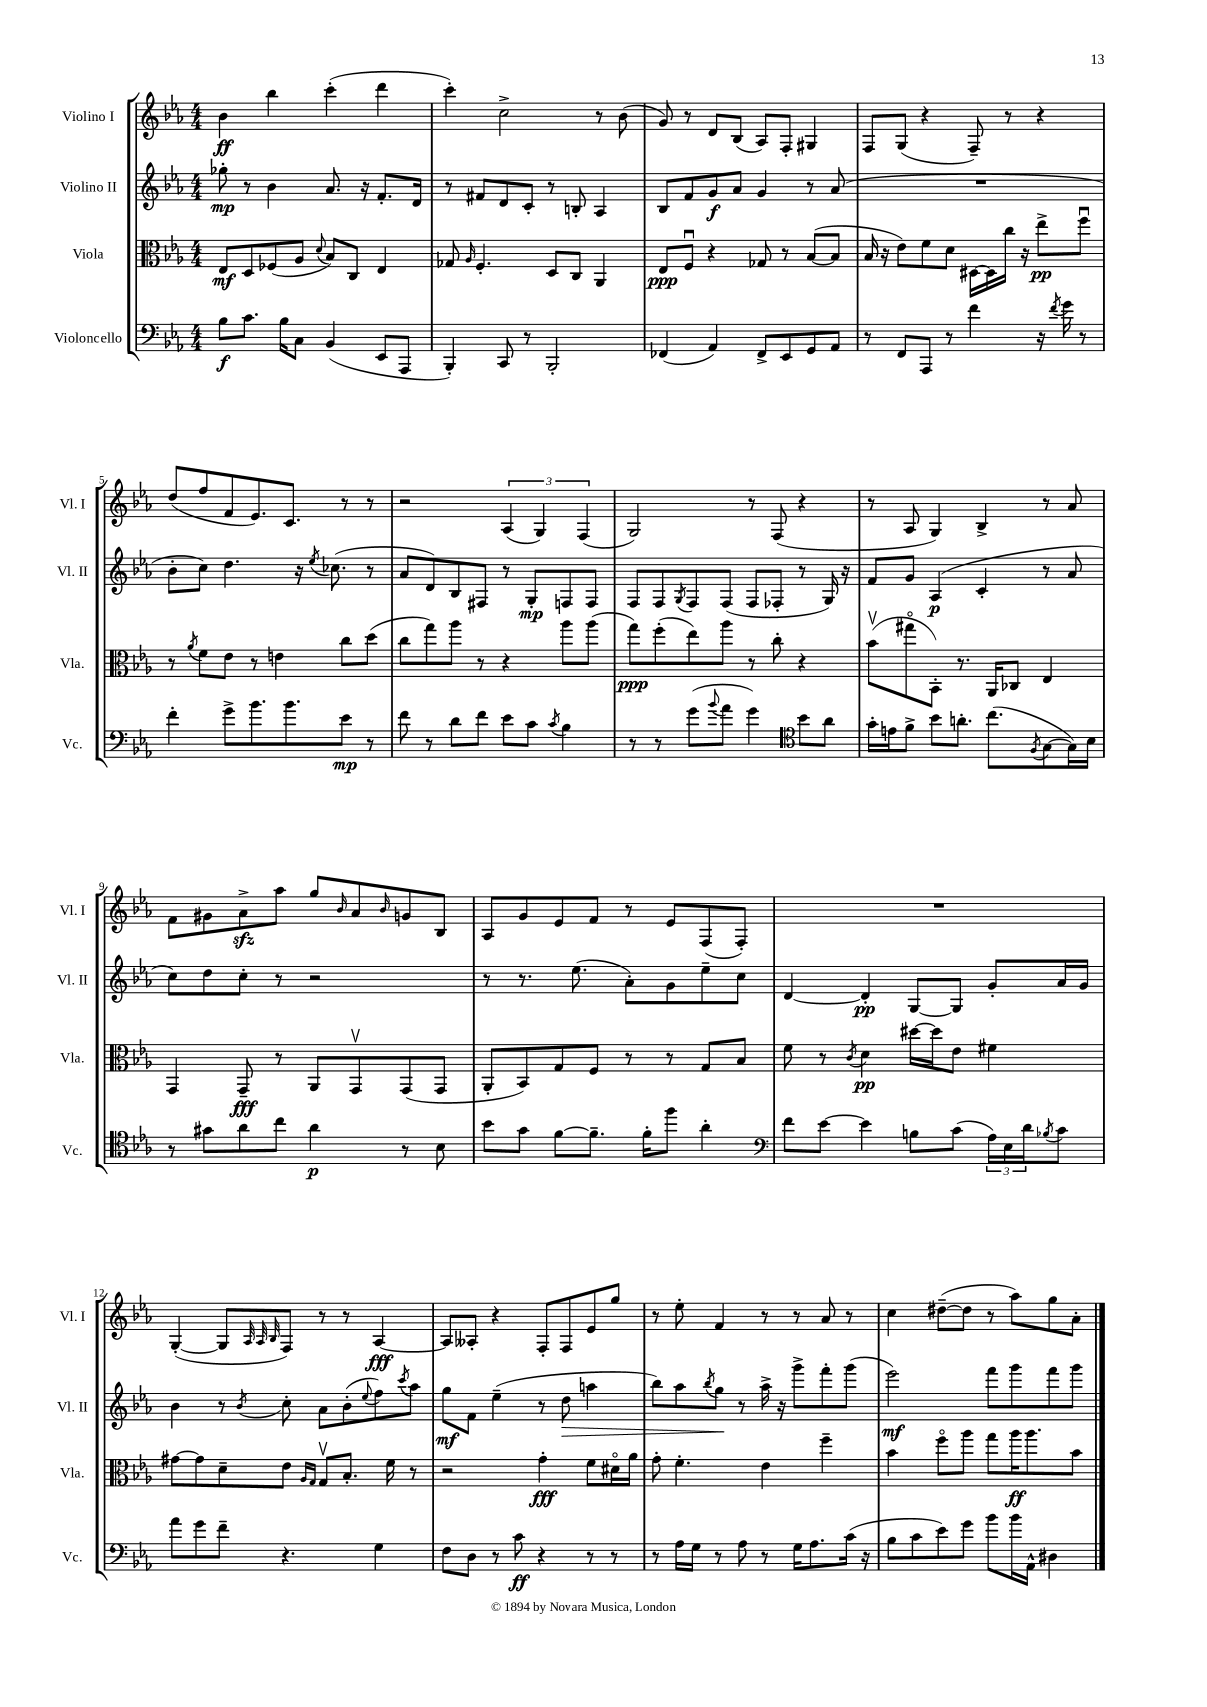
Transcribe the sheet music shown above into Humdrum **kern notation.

**kern	**dynam	**kern	**dynam	**kern	**dynam	**kern	**dynam
*part4	*part4	*part3	*part3	*part2	*part2	*part1	*part1
*staff4	*staff4	*staff3	*staff3	*staff2	*staff2	*staff1	*staff1
*I"Violoncello	*	*I"Viola	*	*I"Violino II	*	*I"Violino I	*
*I'Vc.	*	*I'Vla.	*	*I'Vl. II	*	*I'Vl. I	*
*clefF4	*	*clefC3	*	*clefG2	*	*clefG2	*
*k[b-e-a-]	*	*k[b-e-a-]	*	*k[b-e-a-]	*	*k[b-e-a-]	*
*M4/4	*	*M4/4	*	*M4/4	*	*M4/4	*
=1	=1	=1	=1	=1	=1	=1	=1
8B-\L	f	8E-/L	mf	8gg-X'\	mp	4b-\	ff
8.c\J	.	8D/	.	8r	.	.	.
.	.	(8F-X/	.	4b-\	.	4bb-\	.
16B-\KL	.	.	.	.	.	.	.
8C\J	.	8A-/J	.	.	.	.	.
.	.	8qqd/	.	.	.	.	.
(4BB-/	.	8B-/L)	.	8.a-/	.	(4ccc'\	.
.	.	8C/J	.	.	.	.	.
.	.	.	.	16r	.	.	.
8EE-/L	.	4E-/	.	8.f'/L	.	4ddd\	.
8AAA-/J	.	.	.	.	.	.	.
.	.	.	.	16d/Jk	.	.	.
=2	=2	=2	=2	=2	=2	=2	=2
4BBB-'/)	.	8G-X/	.	8r	.	4ccc'\)	.
.	.	16qqA-/	.	.	.	.	.
.	.	4.F'/	.	8f#X/L	.	.	.
8CC/	.	.	.	8d/	.	2cc^\	.
8r	.	.	.	8c'/J	.	.	.
2BBB-'/	.	8D/L	.	8r	.	.	.
.	.	8C/J	.	8Bn'/	.	.	.
.	.	4AA-/	.	4A-/	.	8r	.
.	.	.	.	.	.	(8b-\	.
=3	=3	=3	=3	=3	=3	=3	=3
(4FF-X/	.	8E-/L	ppp	8B-/L	.	8g/)	.
.	.	8Fu/J	.	8f/	.	8r	.
4AA-/)	.	4r	.	8g/	f	8d/L	.
.	.	.	.	8a-/J	.	(8B-/J	.
8FF-^/L	.	8G-X/	.	4g/	.	8A-/L)	.
8EE-/	.	8r	.	.	.	8F'/J	.
8GG/	.	([8B-/L	.	8r	.	4G#X/	.
8AA-/J	.	8B-/J]	.	(8a-/	.	.	.
=4	=4	=4	=4	=4	=4	=4	=4
8r	.	16B-/	.	1r	.	8F/L	.
.	.	16r	.	.	.	.	.
8FF/L	.	8e-\L)	.	.	.	(8G/J	.
8AAA-/J	.	8f\	.	.	.	4r	.
8r	.	8d\J	.	.	.	.	.
4f\	.	[16D#X\LL	.	.	.	8F~/)	.
.	.	16D#\]	.	.	.	.	.
.	.	16cc\JJ	.	.	.	8r	.
.	.	16r	.	.	.	.	.
16r	.	8ee-^\L	pp	.	.	4r	.
8qf/	.	.	.	.	.	.	.
16g\	.	.	.	.	.	.	.
8r	.	8ffu\J	.	.	.	.	.
!!LO:LB:g=z
=5	=5	=5	=5	=5	=5	=5	=5
4f'\	.	8r	.	8b-'\L	.	(8dd/L	.
.	.	8qa-/	.	.	.	.	.
.	.	8f\L	.	8cc\J)	.	8ff/	.
8g^\L	.	8e-\J	.	4.dd\	.	8f/	.
8.b-\	.	8r	.	.	.	8.e-/)	.
.	.	4en\	.	.	.	.	.
8.b-\	.	.	.	.	.	8.c/J	.
.	.	.	.	16r	.	.	.
.	.	.	.	8qee-/	.	.	.
.	.	.	.	(8.cc-X\	.	.	.
8e-\J	mp	8cc\L	.	.	.	8r	.
8r	.	(8dd\J	.	8r	.	8r	.
=6	=6	=6	=6	=6	=6	=6	=6
8f\	.	8cc\L	.	8a-/L	.	2r	.
8r	.	8gg\)	.	8d/)	.	.	.
8d\L	.	8aa-\J	.	8B-/	.	.	.
8f\J	.	8r	.	8F#X/J	.	.	.
8e-\L	.	4r	.	8r	.	(6A-/	.
8c\J	.	.	.	8G'/L	mp	.	.
.	.	.	.	.	.	6G/)	.
8qc/	.	.	.	.	.	.	.
4B-\	.	8aa-\L	.	8Fn/	.	.	.
.	.	.	.	.	.	(6F/	.
.	.	(8aa-\J	.	8F/J	.	.	.
=7	=7	=7	=7	=7	=7	=7	=7
8r	.	8gg\L)	ppp	8F/L	.	2G/)	.
8r	.	(8ff'\	.	8F/	.	.	.
.	.	.	.	8qG/	.	.	.
(8g\L	.	8ee-\)	.	8F/	.	.	.
8qqb-/	.	.	.	.	.	.	.
8a-\J	.	8aa-\J	.	(8F/J	.	.	.
4g\)	.	8r	.	8F/L	.	8r	.
.	.	8cc'\	.	8F-X'/J	.	(8F/	.
*clefC4	*	*	*	*	*	*	*
8b-\L	.	4r	.	8r	.	4r	.
8a-\J	.	.	.	16G/)	.	.	.
.	.	.	.	16r	.	.	.
=8	=8	=8	=8	=8	=8	=8	=8
16g'\LL	.	(8b-v\L	.	8f/L	.	8r	.
16en\J	.	.	.	.	.	.	.
8f^\J	.	8gg#X\	.	8g/J	.	8A-/	.
8b-\L	.	8BB-'\J)	.	(4A-/	p	4G/)	.
8.an'\J	.	8.r	.	.	.	.	.
.	.	.	.	4c'/	.	4B-^/	.
(8.cc\L	.	16AA-/KL	.	.	.	.	.
.	.	8C-X/J	.	.	.	.	.
8qF/	.	.	.	.	.	.	.
[8G\	.	4E-/	.	8r	.	8r	.
16G\L])	.	.	.	8a-/	.	8a-/	.
16B-\JJ	.	.	.	.	.	.	.
!!LO:LB:g=z
=9	=9	=9	=9	=9	=9	=9	=9
8r	.	4GG/	.	8cc\L)	.	8f\L	.
8g#X\L	.	.	.	8dd\	.	8g#X\	.
8a-\	.	8GG~/	fff	8cc'\J	.	8a-zz^\	.
8cc\J	.	8r	.	8r	.	8aa-\J	.
4a-\	p	8AA-/L	.	2r	.	8gg/L	.
.	.	.	.	.	.	16qqb-/	.
.	.	8GGv/	.	.	.	8a-/	.
.	.	.	.	.	.	16qqb-/	.
8r	.	(8GG/	.	.	.	8gn/	.
8B-\	.	8GG/J	.	.	.	8B-/J	.
=10	=10	=10	=10	=10	=10	=10	=10
8b-\L	.	8AA-'/L	.	8r	.	8A-/L	.
8g\J	.	8BB-/)	.	8.r	.	8g/	.
[8f\L	.	8G/	.	.	.	8e-/	.
.	.	.	.	(8.ee-\	.	.	.
8.f~\J]	.	8F/J	.	.	.	8f/J	.
.	.	8r	.	8a-'\L)	.	8r	.
16f'\KL	.	.	.	.	.	.	.
8ff\J	.	8r	.	8g\	.	8e-/L	.
4a-'\	.	8G/L	.	8ee-~\	.	(8F/	.
.	.	8B-/J	.	8cc\J	.	8F'/J)	.
=11	=11	=11	=11	=11	=11	=11	=11
*clefF4	*	*	*	*	*	*	*
8f\L	.	8f\	.	[4d/	.	1r	.
[8e-\J	.	8r	.	.	.	.	.
.	.	8qc/	.	.	.	.	.
4e-\]	.	4d\	pp	4d'/]	pp	.	.
8Bn\L	.	[16dd#X\LL	.	[8G/L	.	.	.
.	.	16dd#\J]	.	.	.	.	.
(8c\J	.	8e-\J	.	8G/J]	.	.	.
24A-\LL)	.	4f#X\	.	8g'/L	.	.	.
24E-\	.	.	.	.	.	.	.
24d\J	.	.	.	.	.	.	.
8qB-X/	.	.	.	.	.	.	.
8c\J	.	.	.	16a-/L	.	.	.
.	.	.	.	16g/JJ	.	.	.
!!LO:LB:g=z
=12	=12	=12	=12	=12	=12	=12	=12
8a-\L	.	[8g#X\L	.	4b-\	.	([4G'/	.
8g\	.	8g#\]	.	.	.	.	.
8f~\J	.	8d~\	.	8r	.	8G/L]	.
.	.	.	.	.	.	32qqA-/	.
.	.	.	.	.	.	32qqA-/	.
.	.	.	.	8qb-/	.	32qqB-/	.
4.r	.	8e-\J	.	8cc'\	.	8F/J)	.
.	.	16qqA-/LL	.	.	.	.	.
.	.	16qqG/JJ	.	.	.	.	.
.	.	8Gv/L	.	8a-\L	.	8r	.
.	.	8.B-'/J	.	(8b-'\	.	8r	.
.	.	.	.	8qqee-/	.	.	.
4G\	.	.	.	8ff\)	.	[4A-/	fff
.	.	16f\	.	.	.	.	.
.	.	.	.	8qccc/	.	.	.
.	.	8r	.	8aa-\J	.	.	.
=13	=13	=13	=13	=13	=13	=13	=13
8F\L	.	2r	.	8gg\L	mf	8A-/L]	.
8D\J	.	.	.	8f\J	.	8A--X'/J	.
8r	.	.	.	(4ee-~\	.	4r	.
8c\	ff	.	.	.	.	.	.
4r	.	4g'\	fff	8r	.	8F'/L	.
!	!	!	!	!	!LO:HP:b	!	!
.	.	.	.	8dd\	>	8F/	.
8r	.	8f\L	.	4aan\	.	8e-/	.
8r	.	16d#X\L	.	.	.	8gg/J	.
.	.	16a-\JJ	.	.	.	.	.
=14	=14	=14	=14	=14	=14	=14	=14
8r	.	8g'\	.	8bb-\L)	.	8r	.
16A-\LL	.	4.f'\	.	8aa-\	.	8ee-'\	.
16G\JJ	.	.	.	.	.	.	.
.	.	.	.	8qbb-/	.	.	.
8r	.	.	.	8gg\J	.	4f/	.
8A-\	.	.	.	8r	]	.	.
8r	.	4e-\	.	16aa-^\	.	8r	.
.	.	.	.	16r	.	.	.
16G\KL	.	.	.	8ggg^\L	.	8r	.
8.A-\	.	.	.	.	.	.	.
.	.	4ff~\	.	8fff'\	.	8a-/	.
(16c\Jk	.	.	.	(8ggg\J	.	8r	.
16r	.	.	.	.	.	.	.
=15	=15	=15	=15	=15	=15	=15	=15
8B-\L	.	4b-\	.	2eee-\)	mf	4cc\	.
8c\	.	.	.	.	.	.	.
8e-\)	.	8ff\L	.	.	.	([8dd#X~\L	.
8g\J	.	8aa-\J	.	.	.	8dd#\J]	.
8b-\L	.	8gg\L	.	8fff\L	.	8r	.
16b-\L	.	16aa-\K	ff	8ggg\	.	8aa-\L)	.
16AA-^^\JJ	.	8.aa-\	.	.	.	.	.
4D#X\	.	.	.	8fff\	.	8gg\	.
.	.	8b-\J	.	8ggg\J	.	8a-'\J	.
==	==	==	==	==	==	==	==
*-	*-	*-	*-	*-	*-	*-	*-
